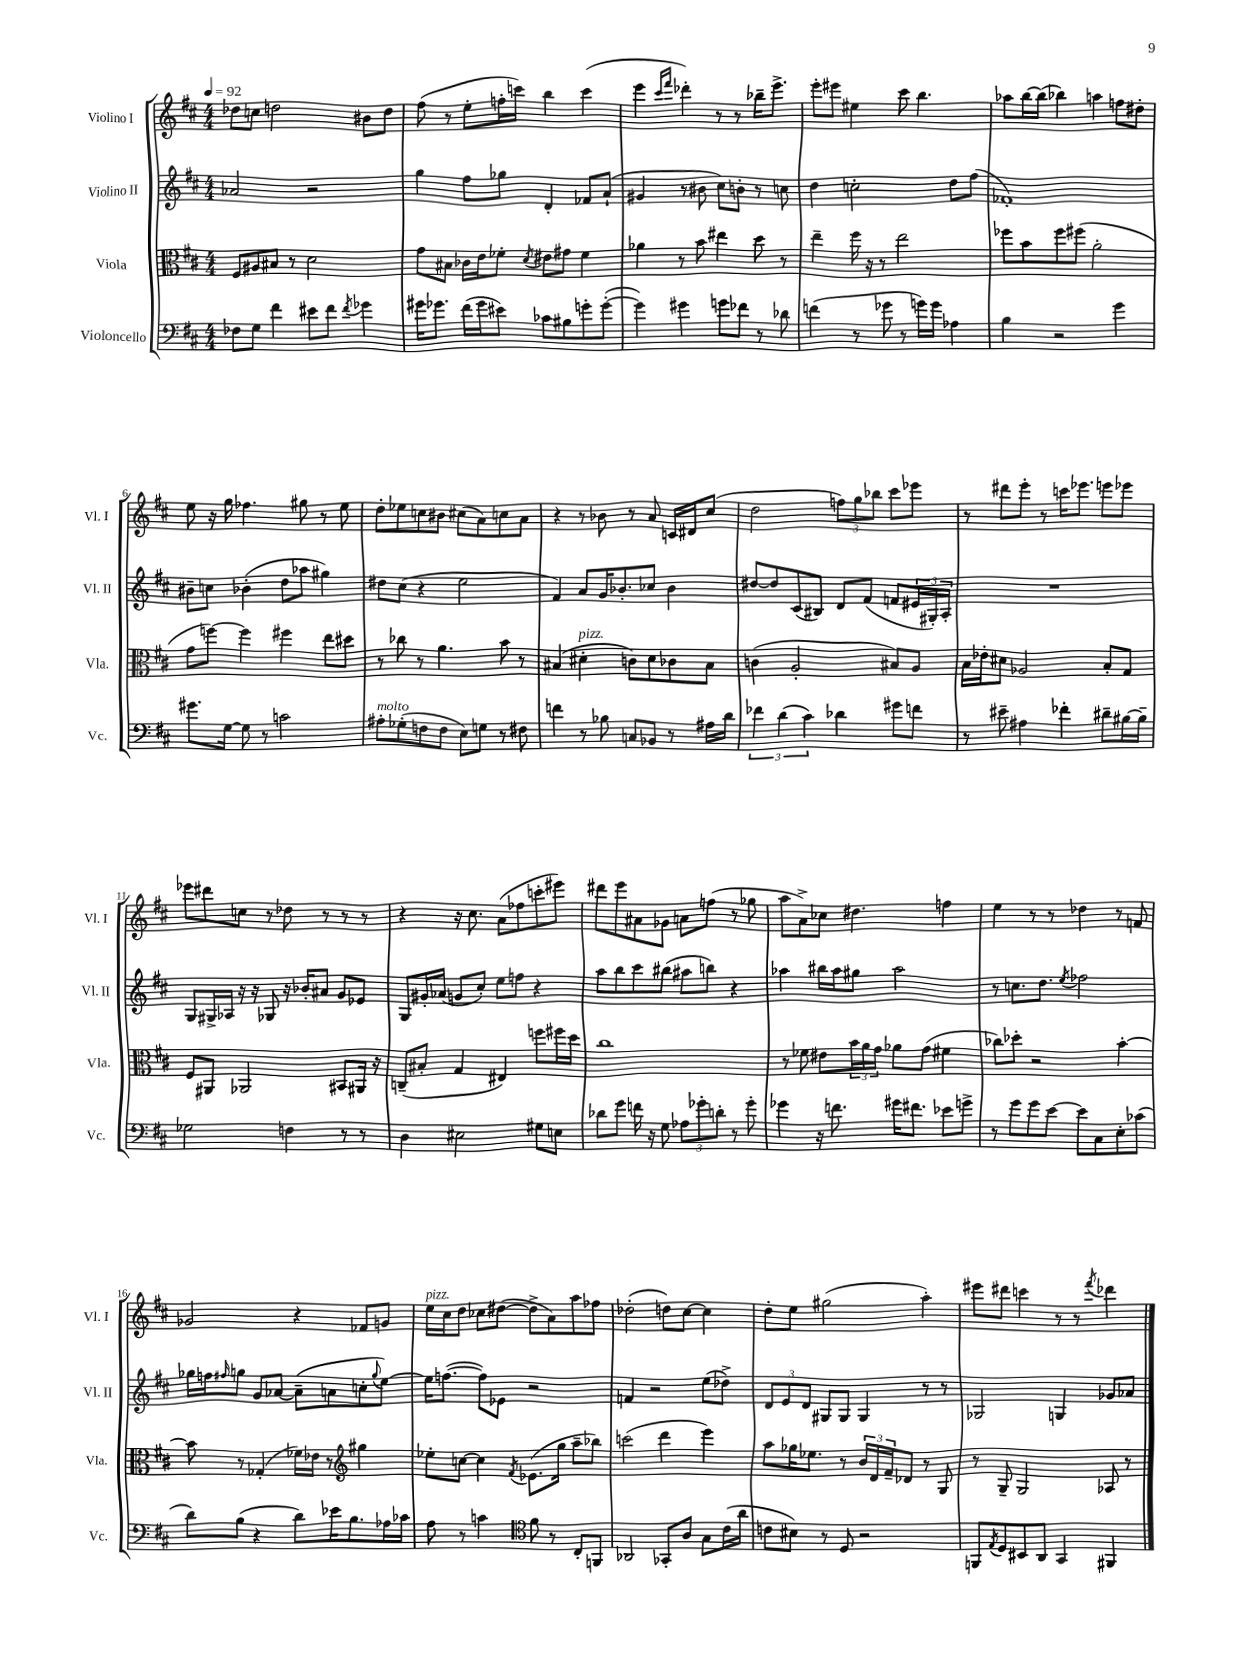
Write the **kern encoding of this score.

**kern	**kern	**kern	**kern
*staff4	*staff3	*staff2	*staff1
*clefF4	*clefC3	*clefG2	*clefG2
*k[f#c#]	*k[f#c#]	*k[f#c#]	*k[f#c#]
*M4/4	*M4/4	*M4/4	*M4/4
*MM92	*MM92	*MM92	*MM92
8F-	8F#	2a-	8dd-
8G	8A#	.	8cc
4f#	8B#	.	2dd
.	8r	.	.
8e#	2d	2r	.
8f#	.	.	.
8qf#	.	.	.
4g-	.	.	8b#
.	.	.	8dd
=	=	=	=
16g#	8g	4gg	(8ff#
8.g-	.	.	.
.	8B#	.	8r
(16f#	16c-	8ff#	8ee'
16g-	16e	.	.
8e#)	8f-'	8gg-	16ff'
.	.	.	16ccc)
.	8qd	.	.
8c-	8e#	4d'	4bb
8B#	8g#	.	.
8g'	4f-	8f-	(4ccc
([8g'	.	(8a`	.
=	=	=	=
4g])	4a-	4g#	4eee
.	.	.	16qqccc#
.	.	.	16qqfff#
4g#	8r	8r	4ddd-')
.	8b	8b#	.
8g	4ee#	8cc#)	8r
8f-	.	8b'	8r
8r	8dd	8r	16bb-~
.	.	.	8.eee^
8d-	8r	8cc	.
=	=	=	=
(4f	4ee~	4dd	8eee'
.	.	.	8eee#
8r	16ff#	2cc'	4ee#
.	16r	.	.
8g-	8r	.	.
8r	2ee	.	8ccc#
16g)	.	.	4.bb
16g	.	.	.
4A-	.	8dd	.
.	.	(8ff#	.
=	=	=	=
4B	8ff-	1f-')	8aa-
.	8b	.	[16bb
.	.	.	(16bb]
2r	8ff-	.	4bb-)
.	(8ff#	.	.
.	2a'	.	4aa
4g	.	.	8ff
.	.	.	8dd#'
=	=	=	=
8.g#	8g	8b#~	8ee
.	[8ff)	8cc	16r
[16G	.	.	16gg
8G]	4ff]	(4b-'	4.ff-
8r	.	.	.
2c	4ff#	8dd	.
.	.	8aa-	8gg#
.	8ee	4gg#)	8r
.	8dd#	.	8ee
=	=	=	=
8A#'	8r	8dd#	8dd'
(8G-'	8cc-	(8cc#	8ee-
8F	8r	4r	8cc
8F	4.a	.	8b#
8E)	.	2ee	(8cc#
8G	.	.	8a)
8r	8b	.	8cc
8F#	8r	.	8a
=	=	=	=
4f	(4B#	4f#)	4r
8r	4d#'	8a	8r
8B-	.	16g	8b-
.	.	8.b-'	.
8C	8c)	.	8r
8BB-	8d#	8cc-	8a
8r	8c-	4b-	16c
.	.	.	16d#
16A#	8B#	.	(8cc#
16d	.	.	.
=	=	=	=
6f-	(4c	[8dd#	2dd
.	.	8dd#]	.
(6d	.	.	.
.	2A'	(8c#	.
6c#)	.	.	.
.	.	8B#)	.
4d-	.	8d	12ff)
.	.	.	12gg
.	.	(8f#	.
.	.	.	12bb-
8g#	8B#)	8f	8ccc#
8f	8A	24e#	8eee-
.	.	24G#')	.
.	.	24A'	.
=	=	=	=
8r	16B	1r	8r
.	16e-'	.	.
8e#~	8d#	.	8ddd#
4A#	2A-	.	8eee'
.	.	.	8r
4f-'	.	.	16ccc
.	.	.	8.eee-
8d#~	8B'	.	8eee
[16B#	8G	.	8eee-
16B#~]	.	.	.
=	=	=	=
2G-	8F#	8G	8eee-
.	8AA#	16G#^	8ddd#
.	.	16A-	.
.	2AA-	16r	8cc
.	.	16r	.
.	.	8G-	8r
4F	.	16r	8dd-
.	.	16b-'	.
.	.	8a#	8r
8r	8BB#	8g	8r
8r	16AA#	8e-	8r
.	16r	.	.
=	=	=	=
4D	(8C~	8G	4r
.	8B#'	16g#'	.
.	.	(16a-	.
2E#	4G	8g	16r
.	.	.	8.cc#
.	.	8cc#')	.
.	4E#)	8ee	(8a
.	.	8ff	8ff-
8G#	8ff	4r	8ccc'
8E	16ff#	.	8eee#)
.	16dd	.	.
=	=	=	=
8d-	1cc#	8aa	8ddd#
8g	.	8bb	8eee
16f	.	8ccc#	8a#
16r	.	.	.
8G	.	(8bb#	8g-
12A-	.	8aa#	8a
12g-'	.	.	.
.	.	8bb)	(8ff
12d'	.	.	.
8r	.	4r	8r
8g-'	.	.	8gg-
=	=	=	=
4g-	8r	4aa-	8aa
.	8f-	.	8a^)
16r	8e#	16bb#	8cc-
8.f	.	16aa-	.
.	24b	8gg#	4.dd#
.	24a	.	.
.	24g	.	.
16g#	8a-	2aa-	.
8.f#	.	.	.
.	(8g	.	.
8e-	4f#	.	4ff
8g^	.	.	.
=	=	=	=
8r	8cc-)	8r	4ee
8g	8dd-'	8.cc	.
8g	2r	.	8r
.	.	8.dd	.
[8e	.	.	8r
.	.	8qee	.
8e]	.	2ff-	4dd-
8C#	.	.	.
8E'	[4b'	.	8r
(8c-	.	.	8f
=	=	=	=
8d)	8b]	16gg-	2g-
.	.	16ff	.
.	.	16qqff#	.
(8B	8r	8gg	.
4r	(4G-'	8g	.
.	.	[8a-	.
8d)	16f-)	(8a-~]	4r
.	16e-	.	.
16e-	8r	8a	.
8.B	.	.	.
*	*clefG2	*	*
.	4gg#	8cc'	8f-
.	.	8qqgg	.
16A-	.	[8ee)	8g
16c-	.	.	.
=	=	=	=
8A	8ee-'	16ee]	16ee
.	.	([8.ff	16cc#
8r	[8cc	.	8dd
4c	4cc]	8ff])	8cc-
.	.	8e-	([8dd#
*clefC4	*	*	*
.	8qf#	.	.
8f#	(8.e-	2r	8dd#^]
8r	.	.	8a)
.	16gg	.	.
8C#'	8aa~	.	8aa
8FF	8bb-)	.	8ff-
=	=	=	=
2AA-	(2ccc	4f	(2dd-'
.	.	2r	.
8GG-'	4ddd	.	8dd)
8A	.	.	[8cc#
8G	4eee)	(8ee	4cc#]
(16c#	.	8dd-^)	.
16a	.	.	.
=	=	=	=
8c	8aa	12d	8dd'
.	.	12e	.
8B#)	16gg-	.	8ee
.	.	12d	.
.	8.ee-	.	.
8r	.	8G#	(2gg#
8D	8r	8G#	.
2r	24b	4G#	.
.	24d	.	.
.	24f#~	.	.
.	8d-	.	.
.	8r	8r	4aa')
.	8G	8r	.
=	=	=	=
8FF	8r	2G-	8eee#
8qE	.	.	.
8D	8G~	.	8ddd#
8BB#	2G	.	4ccc
8AA	.	.	.
4GG	.	4G	8r
.	.	.	8r
.	.	.	8qfff#
4FF#	8A-	8g-	4ddd-
.	8r	8a-	.
==	==	==	==
*-	*-	*-	*-
